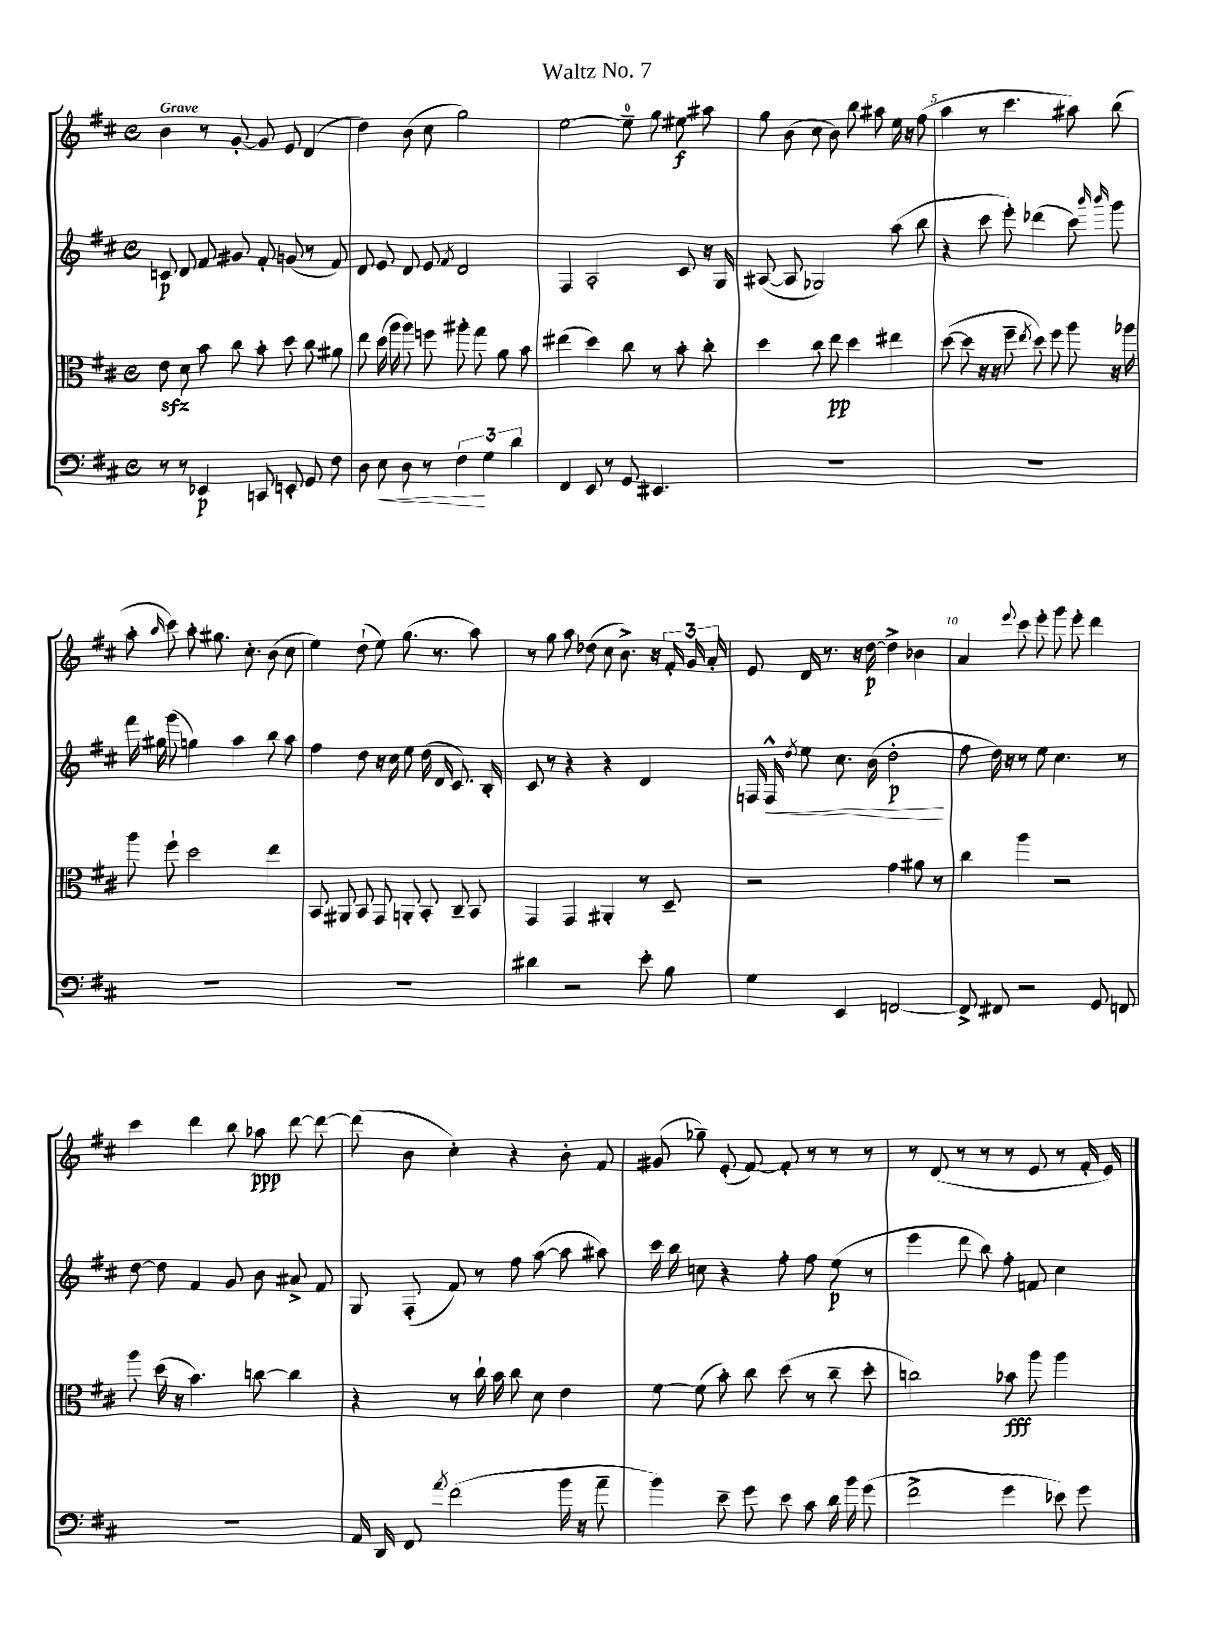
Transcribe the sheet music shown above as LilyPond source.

\header { title = "Waltz No. 7" }
<<
\new StaffGroup <<
\new Staff = "s0" {
    \clef treble \key d \major \defaultTimeSignature \time 4/4 \tempo "Grave"
    \autoBeamOff b'4 r8 g'8~-. g'8 e'8 d'4( |
    d''4) b'8( cis''8 g''2) |
    e''2~ e''8-0-- g''8 eis''8\f ais''8 |
    g''8 b'8( cis''8 b'8) b''8 ais''8 e''16 r16 fis''8( |
    a''4 r8 cis'''4. ais''8) b''8( |
    a''8-. \grace { b''16 } cis'''8) a''8-. gis''8. cis''8.-. b'8( cis''8 |
    e''4) d''8-!( e''8) g''8.( r8. a''8) |
    r8 g''8 a''8 des''8( cis''8 b'8.->) r16 \tuplet 3/2 { fis'16-. g'16 a'16-. } |
    e'8 d'16 r8. r16 d''16~\p d''4-> bes'4 |
    a'4 \appoggiatura { e'''8 } cis'''8 e'''8-. g'''8 e'''8-. d'''4 |
    cis'''4 d'''4 b''8 aes''8\ppp d'''8~ d'''8~ |
    d'''8( b'8 cis''4-.) r4 b'8-. fis'8 |
    gis'8( ges''8--) e'8-.( fis'8~) fis'8-. r8 r8 r8 |
    r8 d'8( r8 r8 r8 e'8 r8 fis'16-. e'16) \bar "|." |
}
\new Staff = "s1" {
    \clef treble \key d \major \defaultTimeSignature \time 4/4
    \autoBeamOff c'8\p d'8 fis'8 gis'8 fis'8-. g'8( r8 fis'8) |
    d'8 e'8 d'8 e'8 \acciaccatura { fis'8 } d'2 |
    fis4 a2-. cis'8 r16 g16 |
    ais8~( ais8 ges2) a''8( b''8 |
    r4 cis'''8 e'''8-.) des'''4( cis'''8) \grace { b'''16 b'''16 } g'''8 |
    fis'''16 gis''16 g'''8( g''4) a''4 b''8 a''8 |
    fis''4 d''8 r16 cis''16 e''8 d''16( d'16 cis'8.) b16-. |
    cis'8 r8 r4 r4 d'4 |
    f16 f16-^\< \acciaccatura { d''8 } e''8 cis''8. b'16( d''2-.\p\! |
    fis''8 d''16) r16 r8 e''8 cis''4. r8 |
    d''8~ d''8 fis'4 g'8 b'8 ais'8-> fis'8 |
    g8 fis8-.( fis'8) r8 fis''8 a''8~( a''8 ais''8) |
    cis'''16 b''16 c''8 r4 fis''8-. fis''8 e''8\p( r8 |
    e'''4 d'''8 b''8) fis''8-. f'8 cis''4 \bar "|." |
}
\new Staff = "s2" {
    \clef alto \key d \major \defaultTimeSignature \time 4/4
    \autoBeamOff e'8\sfz d'8 b'8 cis''8 b'8-. d''8 cis''8 ais'8 |
    e''8 d''16( a''16 a''8) f''8 ais''8-. g''8 a'8 b'8 |
    eis''4( d''4) cis''8 r8 b'8-. cis''8-. |
    d''4 cis''8 e''8\pp d''4 eis''4 |
    d''8~( d''8 r16 r16 fis''8-- \acciaccatura { e''8 } d''8) fis''8 a''8 r16 aes''16 |
    a''8 fis''8-! d''2 e''4 |
    b,8 ais,8 b,8 g,8 a,8-. b,8-. cis8-- b,8 |
    g,4 g,4 ais,4-. r8 d8-- |
    r2 g'4 ais'8 r8 |
    cis''4 a''4 r2 |
    a''8 d''16( r16 b'4.) c''8~ c''4 |
    r4 r8 cis''16-! b'16 cis''8 d'8 e'4 |
    fis'8~ fis'8( b'8-.) cis''8 d''8( r8 cis''8-- d''8-. |
    c''2) bes'8\fff a''8 a''4 \bar "|." |
}
\new Staff = "s3" {
    \clef bass \key d \major \defaultTimeSignature \time 4/4
    \autoBeamOff r8 r8 ees,4\p c,8 e,8-. g,8 fis8 |
    d8 e8\< d8 r8 \tuplet 3/2 { fis4\! g4 d'4 } |
    fis,4 e,8 r8 g,8 eis,4. |
    R1 |
    R1 |
    R1 |
    R1 |
    dis'4 r2 e'8-. b8 |
    g4 e,4 f,2~ |
    f,8-> fis,8 r2 g,8 f,8 |
    R1 |
    a,16 d,16 fis,8 \acciaccatura { a'8 } fis'2( b'16 r16 a'8-- |
    b'4) e'8-- g'8 e'8 cis'8 d'16 b'16 g'8( |
    fis'2-> g'4 ees'8) g'8 \bar "|." |
}
>>
>>
\layout { \context { \Score \override BarNumber.break-visibility = ##(#f #t #t) barNumberVisibility = #(every-nth-bar-number-visible 5) } }
